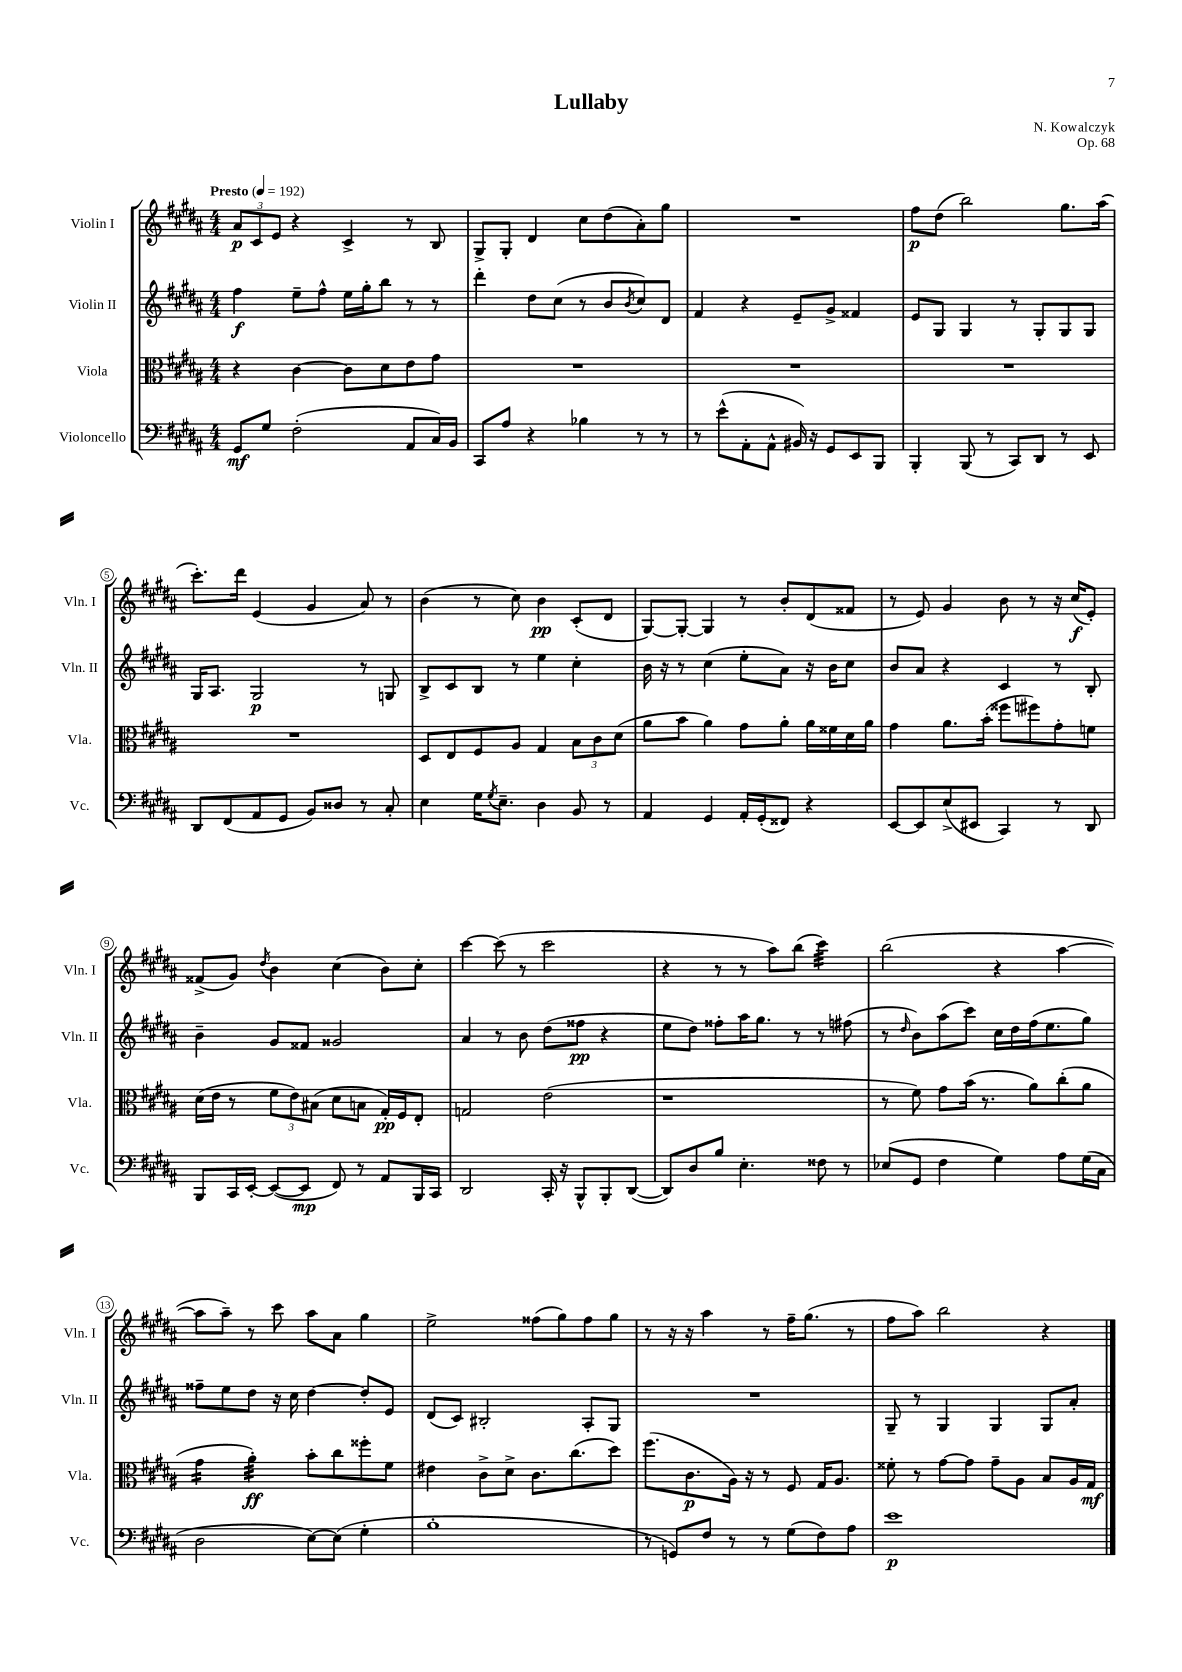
\header { title = "Lullaby" composer = "N. Kowalczyk" opus = "Op. 68" }
<<
\new StaffGroup <<
\new Staff = "s0" \with { instrumentName = "Violin I" shortInstrumentName = "Vln. I" } {
    \clef treble \key b \major \numericTimeSignature \time 4/4 \tempo "Presto" 4 = 192
    \tuplet 3/2 { ais'8\p cis'8 e'8 } r4 cis'4-> r8 b8 |
    gis8-> gis8-. dis'4 cis''8 dis''8( ais'8-.) gis''8 |
    R1 |
    fis''8\p dis''8( b''2) gis''8. ais''16( |
    cis'''8.-.) dis'''16 e'4( gis'4 ais'8) r8 |
    b'4( r8 cis''8) b'4\pp cis'8-.( dis'8 |
    gis8~) gis8~-. gis4 r8 b'8-. dis'8( fisis'8 |
    r8 e'8) gis'4 b'8 r8 r16 cis''16\f( e'8-.) |
    fisis'8->( gis'8) \acciaccatura { dis''8 } b'4 cis''4( b'8) cis''8-. |
    cis'''4~ cis'''8( r8 cis'''2 |
    r4 r8 r8 ais''8) b''8( cis'''4:32) |
    b''2( r4 ais''4~ |
    ais''8 ais''8--) r8 cis'''8 ais''8 ais'8 gis''4 |
    e''2-> fisis''8( gis''8) fisis''8 gis''8 |
    r8 r16 r16 ais''4 r8 fis''16-- gis''8.( r8 |
    fis''8 ais''8) b''2 r4 \bar "|." |
}
\new Staff = "s1" \with { instrumentName = "Violin II" shortInstrumentName = "Vln. II" } {
    \clef treble \key b \major \numericTimeSignature \time 4/4
    fis''4\f e''8-- fis''8-^ e''16 gis''16-. b''8 r8 r8 |
    dis'''4-. dis''8 cis''8( r8 b'8 \acciaccatura { b'8 } cis''8) dis'8 |
    fis'4 r4 e'8-- gis'8-> fisis'4 |
    e'8 gis8 gis4 r8 gis8-. gis8 gis8 |
    gis16 ais8. gis2\p r8 g8 |
    b8-> cis'8 b8 r8 e''4 cis''4-. |
    b'16 r16 r8 cis''4( e''8-. ais'8) r16 b'16 cis''8 |
    b'8 ais'8 r4 cis'4 r8 b8-. |
    b'4-- gis'8 fisis'8 gisis'2 |
    ais'4 r8 b'8 dis''8( fisis''8\pp r4 |
    e''8 dis''8) fisis''8-. ais''16 gis''8. r8 r8 fis''8( |
    r8 \grace { dis''16 } b'8) ais''8( cis'''8) cis''16 dis''16 fis''16( e''8. gis''8) |
    fisis''8-- e''8 dis''8 r16 cis''16 dis''4~ dis''8-. e'8 |
    dis'8( cis'8) bis2-. ais8-. gis8 |
    R1 |
    gis8-- r8 gis4 gis4 gis8 ais'8-. \bar "|." |
}
\new Staff = "s2" \with { instrumentName = "Viola" shortInstrumentName = "Vla." } {
    \clef alto \key b \major \numericTimeSignature \time 4/4
    r4 cis'4~ cis'8 dis'8 e'8 gis'8 |
    R1 |
    R1 |
    R1 |
    R1 |
    dis8 e8 fis8 ais8 gis4 \tuplet 3/2 { b8 cis'8 dis'8( } |
    ais'8 b'8 ais'4) gis'8 ais'8-. ais'16 fisis'16 dis'16 ais'16 |
    gis'4 ais'8. b'16-.( fisis''8 fis''8) gis'8-. f'8 |
    dis'16( e'16 r8 \tuplet 3/2 { fis'8 e'8) bis8( } dis'8 b8 gis16-.\pp) fis16 e8-. |
    g2 e'2( |
    r1 |
    r8 fis'8) gis'8 b'16( r8. ais'8) cis''8-.( ais'8 |
    gis'4:16 ais'4:32-.\ff) b'8-. cis''8 fisis''8-. fis'8 |
    eis'4 cis'8-> dis'8-> cis'8. cis''8.( dis''8) |
    fis''8.( cis'8.\p ais16) r16 r8 fis8 gis16 ais8. |
    fisis'8-. r8 gis'8~ gis'8 gis'8-- ais8 b8 ais16 gis16\mf \bar "|." |
}
\new Staff = "s3" \with { instrumentName = "Violoncello" shortInstrumentName = "Vc." } {
    \clef bass \key b \major \numericTimeSignature \time 4/4
    gis,8\mf gis8 fis2-.( ais,8 cis16) b,16 |
    cis,8 ais8 r4 bes4 r8 r8 |
    r8 e'8-^( ais,8-. ais,8-^ bis,16) r16 gis,8 e,8 b,,8 |
    b,,4-. b,,8( r8 cis,8) dis,8 r8 e,8 |
    dis,8 fis,8( ais,8 gis,8 b,8) disis8 r8 cis8-. |
    e4 gis16 \acciaccatura { gis8 } e8.-- dis4 b,8 r8 |
    ais,4 gis,4 ais,16-. gis,16-.( fisis,8) r4 |
    e,8~ e,8 e8->( eis,8 cis,4) r8 dis,8 |
    b,,8 cis,16 e,16~-. e,8~( e,8\mp fis,8) r8 ais,8 b,,16 cis,16 |
    dis,2 cis,16-. r16 b,,8-^ b,,8-. dis,8~( |
    dis,8) dis8 b8 e4.-. fisis8 r8 |
    ees8( gis,8 fis4 gis4) ais8 gis16( cis16 |
    dis2 e8~) e8( gis4-. |
    b1-. |
    r8 g,8) fis8 r8 r8 gis8( fis8) ais8 |
    e'1\p \bar "|." |
}
>>
>>
\layout { \context { \Score \override BarNumber.stencil = #(make-stencil-circler 0.1 0.3 ly:text-interface::print) } }
